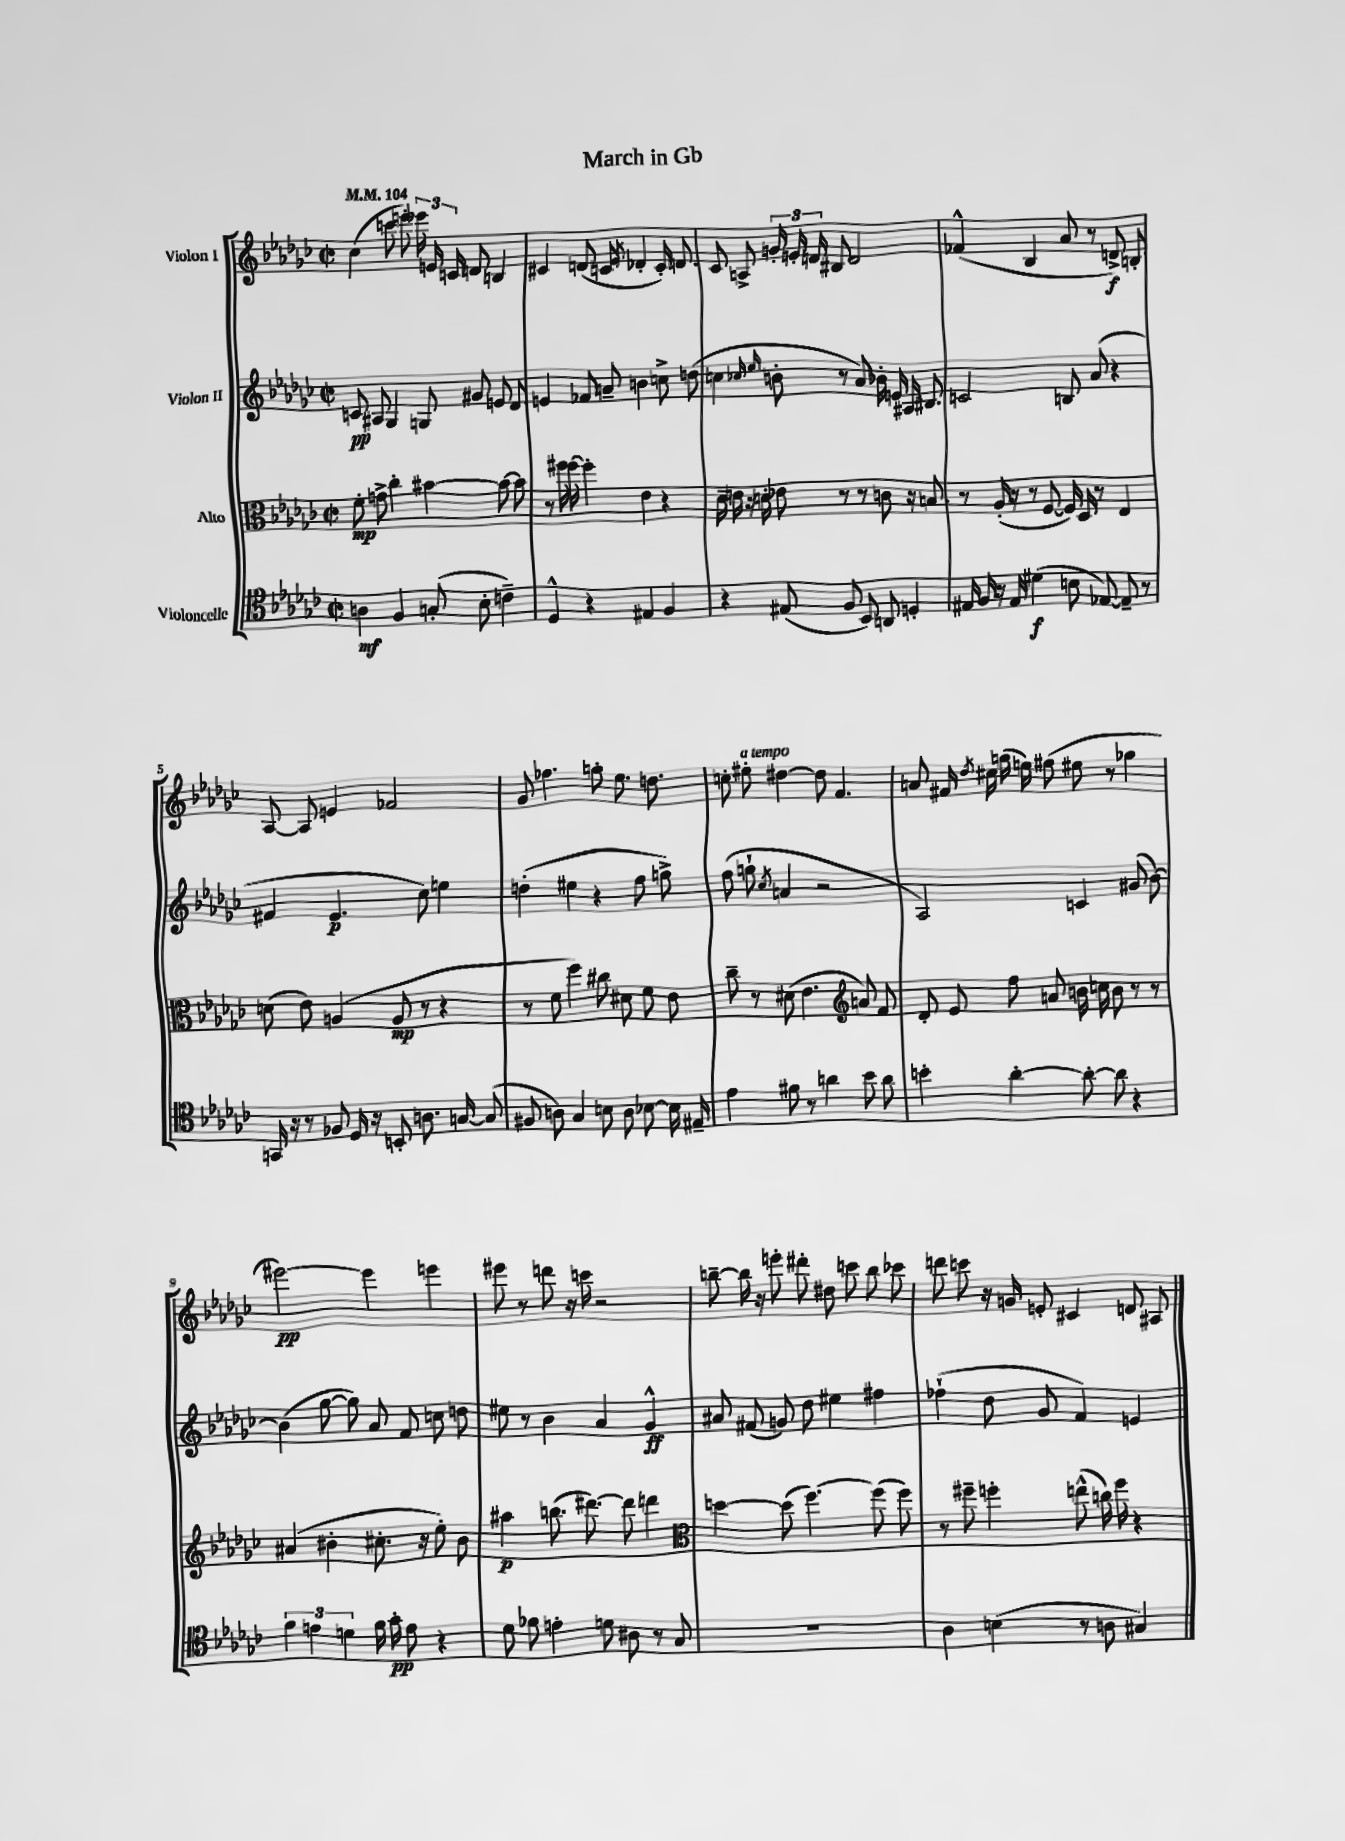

**kern	**dynam	**kern	**dynam	**kern	**dynam	**kern	**dynam
*part4	*part4	*part3	*part3	*part2	*part2	*part1	*part1
*staff4	*staff4	*staff3	*staff3	*staff2	*staff2	*staff1	*staff1
*I"Violoncelle	*	*I"Alto	*	*I"Violon II	*	*I"Violon I	*
*clefC4	*	*clefC3	*	*clefG2	*	*clefG2	*
*k[b-e-a-d-g-c-]	*	*k[b-e-a-d-g-c-]	*	*k[b-e-a-d-g-c-]	*	*k[b-e-a-d-g-c-]	*
*M2/2	*	*M2/2	*	*M2/2	*	*M2/2	*
*met(c|)	*	*met(c|)	*	*met(c|)	*	*met(c|)	*
*MM104	*	*MM104	*	*MM104	*	*MM104	*
=1	=1	=1	=1	=1	=1	=1	=1
4An\	mf	8f'\	mp	8cn/	pp	(4cc-\	.
.	.	8gn^\	.	8A#X/	.	.	.
4F/	.	4cc-'\	.	4G-/	.	8cccn\	.
.	.	.	.	.	.	8eeen'\)	.
(8Gn'/	.	[4b#X\	.	8Gn/	.	24eee-X\	.
.	.	.	.	.	.	24en/	.
.	.	.	.	.	.	24cn/	.
8B-'\	.	.	.	8g#X/	.	8dn/	.
4cn~\)	.	8b#\_	.	8en/	.	4Bn/	.
.	.	8b#\]	.	8d-/	.	.	.
=2	=2	=2	=2	=2	=2	=2	=2
4D-^^/	.	8r	.	4en/	.	4c#X/	.
.	.	16ff#X\	.	.	.	.	.
.	.	[16ff#\	.	.	.	.	.
4r	.	4ff#'\]	.	8f-X/	.	(8dn/	.
.	.	.	.	8an~/	.	8cn/	.
.	.	.	.	.	.	8qe-/	.
4E#X/	.	4e-\	.	4bn\	.	4d-X'/	.
4F/	.	4r	.	8ccn^\	.	16c'/)	.
.	.	.	.	.	.	8.dn/	.
.	.	.	.	(8ddn\	.	.	.
=3	=3	=3	=3	=3	=3	=3	=3
4r	.	16d-~\	.	4ccn\	.	8c-/	.
.	.	16en\	.	.	.	.	.
.	.	16r	.	.	.	8An^/	.
.	.	16dn'\	.	.	.	.	.
.	.	.	.	16qqcc-X/	.	.	.
.	.	.	.	16qqee-/	.	.	.
(8E#X/	.	8e-X\	.	8bn'\	.	24gn'/	.
.	.	.	.	.	.	24en'/	.
.	.	.	.	.	.	24dn/	.
8F/	.	8r	.	8r	.	8B#X/	.
8BB-/)	.	8r	.	8a-/)	.	2d/	.
8AAn/	.	8cn\	.	16b-X'\	.	.	.
.	.	.	.	16en/	.	.	.
4Dn'/	.	16r	.	16A#X/	.	.	.
.	.	8.Bn/	.	8.B#X/	.	.	.
=4	=4	=4	=4	=4	=4	=4	=4
16E#X/	.	8r	.	2cn/	.	(4f-X^^/	.
16F/	.	.	.	.	.	.	.
16r	.	(16A-'/	.	.	.	.	.
16E#/	.	16r	.	.	.	.	.
(4d#X\	f	8r	.	.	.	4B-/	.
.	.	[8F/	.	.	.	.	.
8Bn\	.	16F/])	.	8Bn/	.	8a-/	.
.	.	16D-/	.	.	.	.	.
[8E-X/)	.	8r	.	(8a-/	.	8r	.
8E-~/]	.	4E-/	.	4r	.	8dn^/)	f
8r	.	.	.	.	.	8Bn'/	.
!!LO:LB:g=z
=5	=5	=5	=5	=5	=5	=5	=5
16GGn/	.	(8dn\	.	4f#X/	.	[8A-/	.
16r	.	.	.	.	.	.	.
8r	.	8e-\)	.	.	.	8A-/]	.
8F-X/	.	(4An/	.	4.e-/	p	4en/	.
16D-/	.	.	.	.	.	.	.
16r	.	.	.	.	.	.	.
8BBn'/	.	8A/	mp	.	.	2f-X/	.
8.An\	.	8r	.	8cc-\)	.	.	.
.	.	4r	.	4een\	.	.	.
[16Gn/	.	.	.	.	.	.	.
(8G/]	.	.	.	.	.	.	.
=6	=6	=6	=6	=6	=6	=6	=6
8F#X/	.	8r	.	(4ddn'\	.	8g-/	.
8An\)	.	8f\	.	.	.	4.ff-X\	.
4G-/	.	4ff\)	.	4ee#X\	.	.	.
8Bn\	.	8cc#X\	.	4r	.	8ggn'\	.
8A\	.	8d#X\	.	.	.	8.ee-\	.
[8B-X\	.	8f\	.	8ff\	.	.	.
.	.	.	.	.	.	8.ddn\	.
16B-\]	.	8e-\	.	8ggn^\)	.	.	.
16E#X~/	.	.	.	.	.	.	.
=7	=7	=7	=7	=7	=7	=7	=7
4e-\	.	8cc-~\	.	(8ff\	.	8ccn'\	.
!	!	!	!	!	!	!LO:TX:a:i:t=a tempo	!
.	.	8r	.	8ggn`\	.	8ee#X'\	.
.	.	.	.	8qcc-/	.	.	.
8f#X\	.	(8d#X\	.	4an/	.	[4dd#X\	.
8r	.	4.e-\	.	.	.	.	.
4an\	.	.	.	2r	.	8dd#\]	.
.	.	.	.	.	.	4.f/	.
*	*	*clefG2	*	*	*	*	*
8b-\	.	8an/)	.	.	.	.	.
8a\	.	8f/	.	.	.	.	.
=8	=8	=8	=8	=8	=8	=8	=8
4bn'\	.	8d-'/	.	2A-/)	.	8an/	.
.	.	8e-/	.	.	.	16f#X/	.
.	.	.	.	.	.	8qdd-/	.
.	.	.	.	.	.	16cc#X\	.
[4a-'\	.	8ff\	.	.	.	(16ggn\	.
.	.	.	.	.	.	16een\)	.
.	.	8an/	.	.	.	(8ff#X\	.
8a-'\_	.	16bn\	.	4cn/	.	8ee#X\	.
.	.	16ccn\	.	.	.	.	.
8a-\]	.	8b\	.	.	.	8r	.
4r	.	8r	.	(8g#X/	.	4gg-X\	.
.	.	8r	.	[8b-\)	.	.	.
!!LO:LB:g=z
=9	=9	=9	=9	=9	=9	=9	=9
6f\	.	(4a#X/	.	(4b-\]	.	[2eee#X\)	pp
6en\	.	.	.	.	.	.	.
.	.	4b#X'\	.	[8gg-\	.	.	.
6dn\	.	.	.	.	.	.	.
.	.	.	.	8gg-\])	.	.	.
16f\	.	8.cc#X'\	.	8a-/	.	4eee#\]	.
16g-'\	pp	.	.	.	.	.	.
8e\	.	.	.	8f/	.	.	.
.	.	16r	.	.	.	.	.
4r	.	8ee-'\)	.	8ccn\	.	4eeen\	.
.	.	8b#\	.	8ddn\	.	.	.
=10	=10	=10	=10	=10	=10	=10	=10
8d-\	.	4aa#X\	p	8ee#X\	.	8eee#X\	.
8f-X\	.	.	.	8r	.	8r	.
4en'\	.	(8.bbn\	.	4b-\	.	8dddn\	.
.	.	.	.	.	.	16r	.
.	.	[8.ddd#X\)	.	.	.	16cccn\	.
8dn\	.	.	.	4a-/	.	2r	.
8A#X\	.	8ddd#\]	.	.	.	.	.
8r	.	4dddn\	.	4g-^^/	ff	.	.
8G-/	.	.	.	.	.	.	.
=11	=11	=11	=11	=11	=11	=11	=11
*	*	*clefC3	*	*	*	*	*
1r	.	[4ddn\	.	8a#X/	.	[8bbn~\	.
.	.	.	.	(8f#X/	.	16bb\]	.
.	.	.	.	.	.	16r	.
.	.	(8dd\]	.	8gn/)	.	8eeen'\	.
.	.	[4.ff\)	.	8dd-\	.	8ddd#X'\	.
.	.	.	.	4ee#X\	.	8dd#X\	.
.	.	.	.	.	.	8cccn\	.
.	.	(8ff\]	.	4ff#X\	.	8bb\	.
.	.	8ff\)	.	.	.	8ccc-X\	.
=12	=12	=12	=12	=12	=12	=12	=12
4A-\	.	8r	.	(4ff-X`\	.	8dddn\	.
.	.	8ff#X~\	.	.	.	8cccn\	.
(4Bn\	.	4ffn'\	.	8dd-\	.	16r	.
.	.	.	.	.	.	16gn/	.
.	.	.	.	8g-/	.	8en'/	.
8r	.	(8een^^\	.	4f/)	.	4c#X/	.
8An\	.	16ccn\)	.	.	.	.	.
.	.	16ff\	.	.	.	.	.
4G#X/)	.	4r	.	4en/	.	8dn/	.
.	.	.	.	.	.	8A#X/	.
==	==	==	==	==	==	==	==
*-	*-	*-	*-	*-	*-	*-	*-
